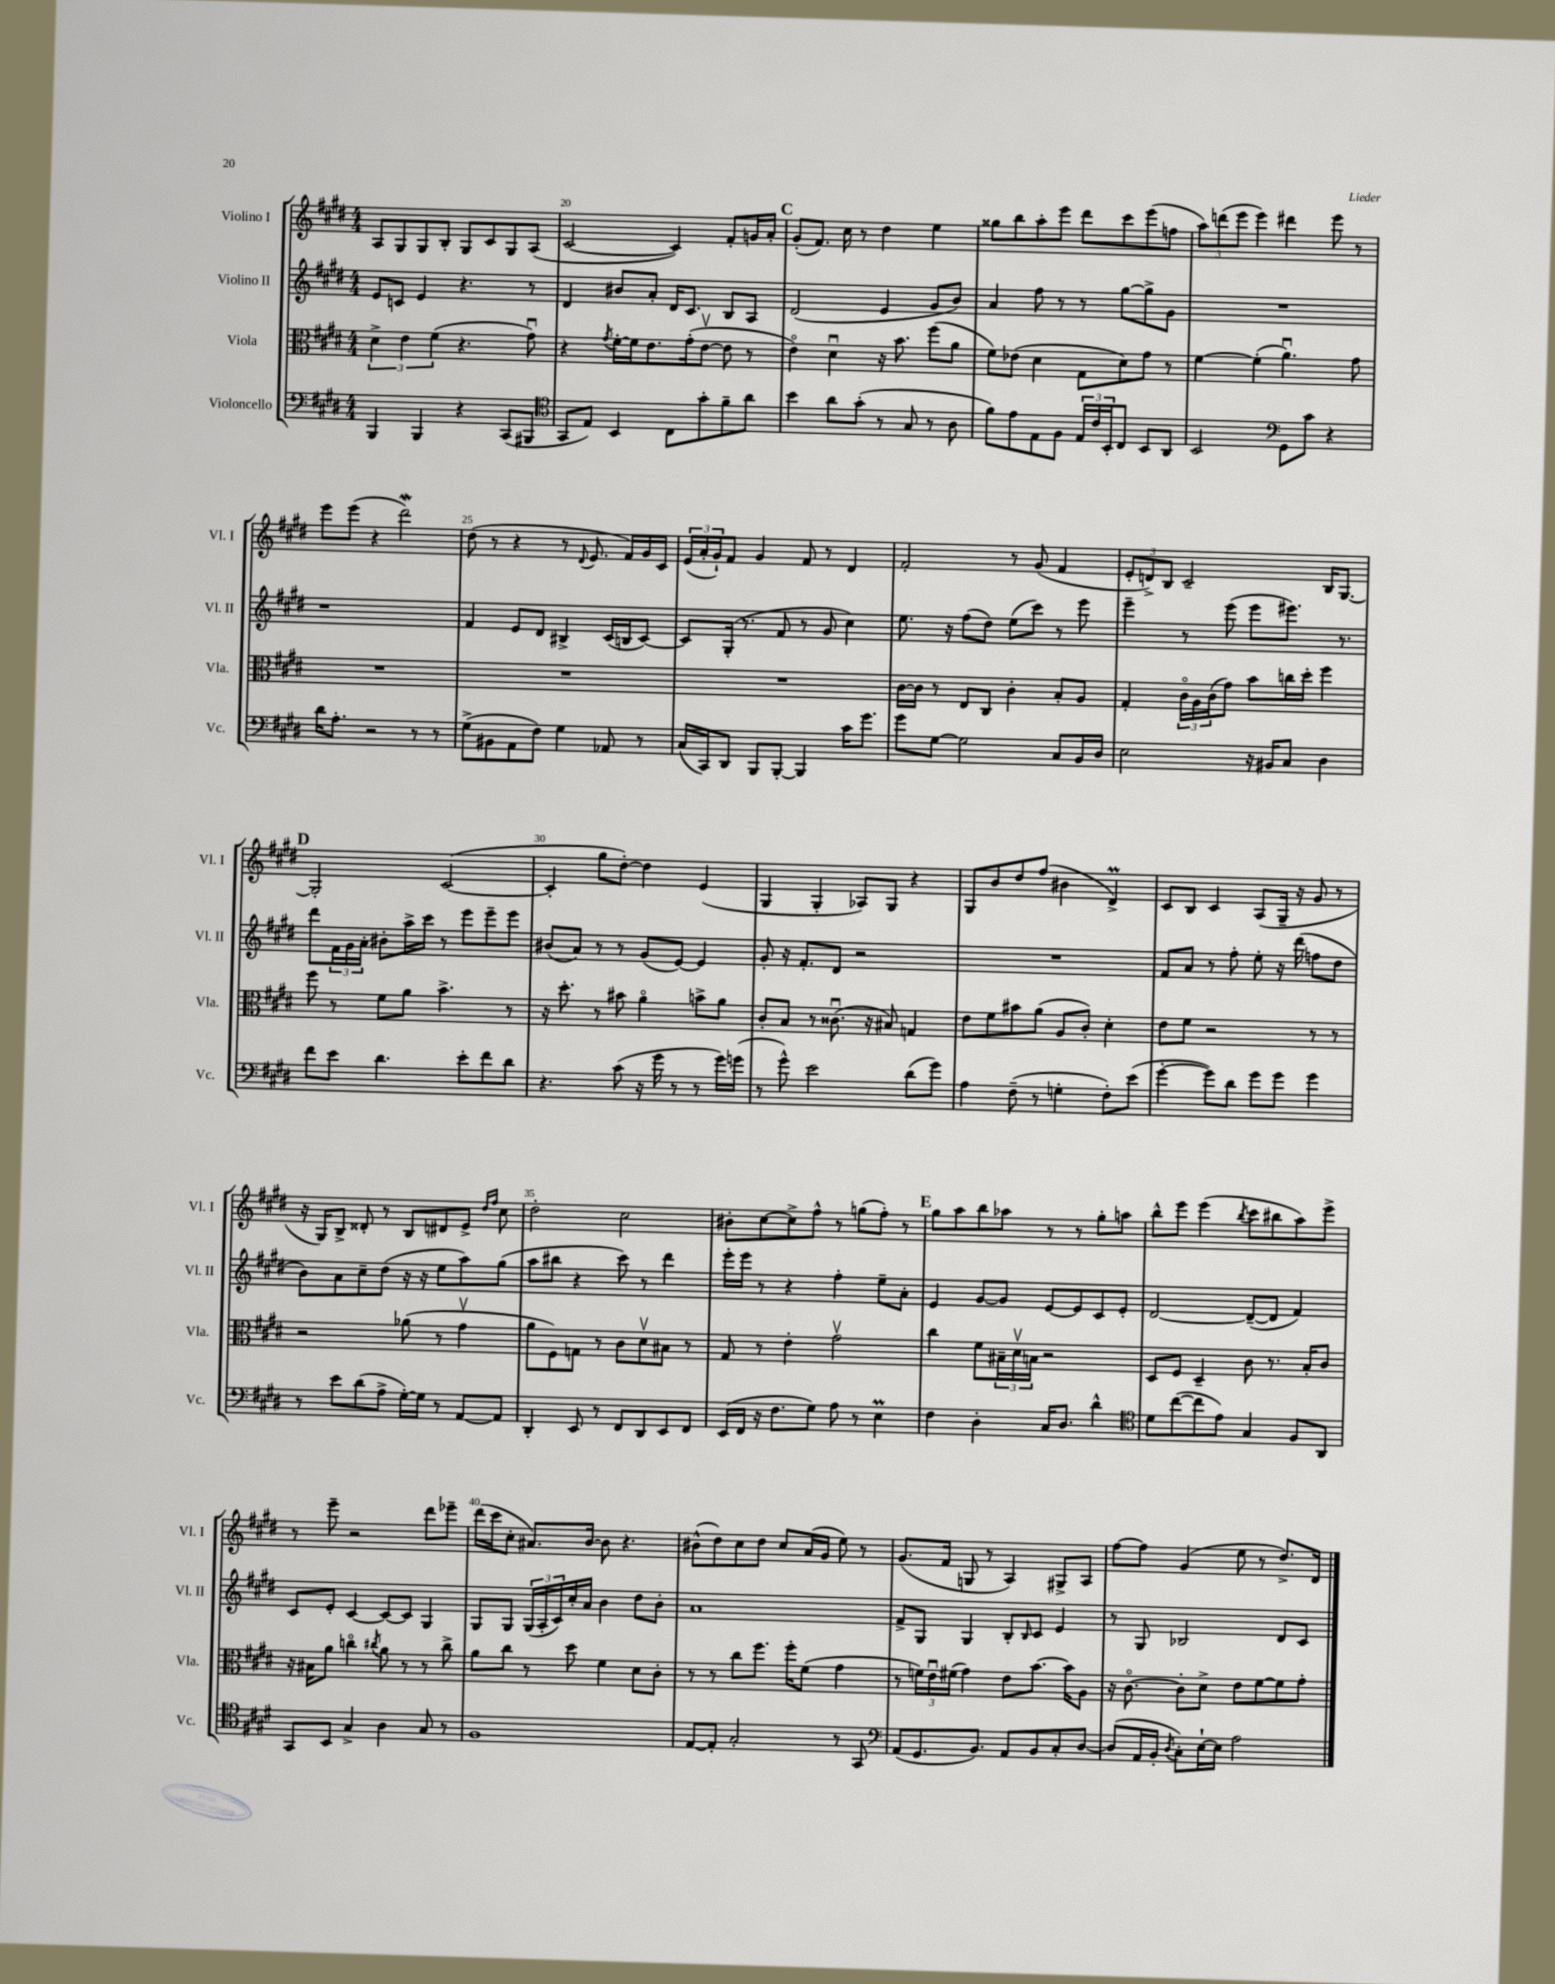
<<
\new StaffGroup <<
\new Staff = "s0" \with { instrumentName = "Violino I" shortInstrumentName = "Vl. I" } {
    \clef treble \key e \major \numericTimeSignature \time 4/4
    a8 gis8 gis8 b8-. gis8 cis'8 gis8 a8( |
    cis'2~ cis'4) fis'8-. g'16 a'16-. |
    \mark \markup { \bold "C" } gis'8-.( fis'8.) cis''16 r8 dis''4 e''4 |
    gisis''8 b''8 a''8-. e'''8 dis'''8 cis'''8 e'''8( f''8 |
    \tuplet 3/2 { a''8) d'''8( e'''8 } e'''4) dis'''4 e'''8 r8 |
    e'''8 e'''8( r4 dis'''2\mordent) |
    dis''8( r8 r4 r8 \appoggiatura { dis'8 } e'8. fis'16) gis'16 cis'16 |
    \tuplet 3/2 { e'16( a'16-. gis'16-!) } fis'8 gis'4 fis'8 r8 dis'4 |
    fis'2-. r8 gis'8( fis'4 |
    \tuplet 3/2 { e'8-. d'8->) b8 } cis'2-- b16 gis8.~ |
    \mark \markup { \bold "D" } gis2-. cis'2~( |
    cis'4-. gis''8 dis''8~-.) dis''4 e'4( |
    gis4 gis4-. aes8) gis8 r4 |
    gis8 b'8 dis''8 fis''8( bis'4 dis'4->\prall) |
    cis'8 b8 cis'4 a8( gis16-- r16 gis'8 r8 |
    r16 gis16) b8-> disis'8-. r8 b8 dis'8 e'8-> \grace { dis''16 fis''16 } cis''8 |
    dis''2-. cis''2 |
    bis'8-. cis''8~ cis''8-> fis''8-^ r8 g''8( fis''8-.) r8 |
    \mark \markup { \bold "E" } gis''8 a''8 b''8 aes''8 r8 r8 gis''8-. a''8 |
    b''8-^ e'''8 e'''4( \acciaccatura { b''8 } cis'''8 bis''8 a''8) e'''8-> |
    r8 e'''8-- r2 dis'''8 ees'''8-- |
    dis'''16( cis'''16 cis''8-. ais'8.) b'16~ b'8 r4. |
    bis'8-^( dis''8) cis''8 dis''8 cis''8 a'16( gis'16 e''8) r8 |
    gis'8.( fis'16 g8 r8 a4) gis8-> a8 |
    fis''8~ fis''8 gis'4( e''8 r8 dis''8.->) dis'16 \bar "|." |
}
\new Staff = "s1" \with { instrumentName = "Violino II" shortInstrumentName = "Vl. II" } {
    \clef treble \key e \major \numericTimeSignature \time 4/4
    e'8 c'8 e'4 r4. r8 |
    dis'4 bis'8 a'8-. dis'16 cis'8. b8 a8 |
    \mark \markup { \bold "C" } dis'2( e'4 gis'8 b'8) |
    a'4 fis''8 r8 r8 gis''8~ gis''8-> gis'8 |
    R1 |
    r1 |
    fis'4 e'8 dis'8 bis4-> cis'16( b16 cis'8~) |
    cis'8 gis16-.( r8. fis'8 r8 gis'8 cis''4) |
    e''8. r16 fis''8( dis''8) e''8( cis'''8) r8 e'''8 |
    e'''4-- r8 e'''8( e'''8 eis'''8.) r8. |
    \mark \markup { \bold "D" } dis'''8 \tuplet 3/2 { fis'16 gis'16 a'16-. } bis'8-. a''16-> cis'''16 r8 e'''8 e'''8-- e'''8 |
    bis'8( a'8) r8 r8 gis'8( e'8~) e'4 |
    gis'8-. r16 fis'8.-. dis'8 r2 |
    R1 |
    fis'8 a'8 r8 fis''8-. e''8-. r16 dis'''16( f''8 dis''8 |
    b'8) a'8 cis''8-- dis''8( r16 r16 e''8 a''8) gis''8( |
    a''8 bis''8 r4 cis'''8) r8 dis'''4 |
    e'''16-. e'''16 r8 r4 fis''4-. e''8-- a'8-. |
    \mark \markup { \bold "E" } e'4 gis'8~ gis'8 e'8~ e'8 cis'8 e'8-. |
    dis'2~ dis'8~--( dis'8 fis'4) |
    cis'8 e'8-. cis'4~ cis'8~ cis'8 gis4 |
    gis8 gis8 \tuplet 3/2 { gis16( a16-. cis'16) } cis''16-. a'16 b'4 dis''8 b'8-. |
    a'1 |
    fis'8-> gis8 gis4 b8-. \grace { b16 } cis'8 e'4 |
    r8 gis8 bes2 dis'8 cis'8 \bar "|." |
}
\new Staff = "s2" \with { instrumentName = "Viola" shortInstrumentName = "Vla." } {
    \clef alto \key e \major \numericTimeSignature \time 4/4
    \tuplet 3/2 { dis'4-> e'4 fis'4( } r4. gis'8\downbow) |
    r4 \acciaccatura { gis'8 } fis'16~-. fis'16 e'8. gis'16-.( e'8~\upbow e'8 r8 |
    \mark \markup { \bold "C" } e'4\flageolet) dis'4\downbow r16 b'8. fis''8( a'8 |
    fis'8) ees'8( dis'4 gis8 dis'8) gis'8 r8 |
    fis'4~ fis'4-.( a'4.\downbow) gis'8 |
    R1 |
    R1 |
    R1 |
    cis'16~ cis'16 r8 e8 cis8 cis'4-. b8-. a8 |
    gis4-. \tuplet 3/2 { cis'16\flageolet a16 cis'16( } gis'8) b'8 c''16 dis''16-. fis''4 |
    \mark \markup { \bold "D" } fis''8 r8 fis'8 a'8 b'4.-> r8 |
    r16 dis''8.-. r8 bis'8 a'4\flageolet b'8-> a'8 |
    cis'8-. b8 r8 cisis'8.\downbow( r16 bis8) g4 |
    e'8 fis'8 bis'8 a'8( a8 cis'8-.) dis'4-. |
    e'8 fis'8 r2 r8 r8 |
    r2 aes'8( r8 gis'4\upbow |
    a'8 fis8) g8 r8 cis'8 dis'8\upbow bis8 r8 |
    gis8 r8 e'4-. gis'2\upbow |
    \mark \markup { \bold "E" } cis''4 fis'8 \tuplet 3/2 { bis16-- dis'16\upbow b16 } r2 |
    dis8 fis8 dis4-- cis'8 r8. b16-. cis'8 |
    r16 bis16 a'8 c''4\flageolet \acciaccatura { cis''8 } a'8 r8 r8 cis''8-> |
    a'8 cis''8 r8 dis''8 fis'4 dis'8 cis'8-. |
    r8 r8 cis''8 fis''8. fis''16-. fis'8( gis'4 |
    r8 \tuplet 3/2 { f'16) e'16\downbow fis'16( } gis'4) e'8 b'8.~ b'16 a8 |
    r16 cis'8.~\flageolet cis'8-. dis'8-> e'8 fis'8~ fis'8 gis'8-. \bar "|." |
}
\new Staff = "s3" \with { instrumentName = "Violoncello" shortInstrumentName = "Vc." } {
    \clef bass \key e \major \numericTimeSignature \time 4/4
    b,,4 b,,4 r4 cis,8( bis,,8 |
    \clef tenor gis,8 e8) b,4 cis8 gis'8-. fis'8-- a'8 |
    \mark \markup { \bold "C" } b'4 a'8 gis'8-.( r8 gis8 r8 a8 |
    fis'8) e'8 e8 fis8 \tuplet 3/2 { e16 cis'16 b,16-. } cis8 b,8 a,8 |
    b,2 \clef bass gis,8 cis'8 r4 |
    dis'16 a8.-. r2 r8 r8 |
    gis8->( bis,8 a,8 fis8) gis4 aes,8 r8 |
    cis16( cis,16) dis,8 b,,8 b,,8~-. b,,4 cis'16 gis'8. |
    gis'8 gis8~ gis2 cis8 b,16 dis16 |
    e2 r16 bis,16 cis8 dis4 |
    \mark \markup { \bold "D" } fis'8 e'8 dis'4. e'8-. fis'8 dis'8 |
    r4. cis'8( r16 gis'16 r8 r8 gis'16) g'16( |
    r8 gis'8-^) e'2 dis'8( gis'8) |
    a4 fis8--( r8 g4-. fis8-.) e'8( |
    gis'4~-. gis'8) dis'8 gis'8 gis'8 gis'4 |
    r8 e'8 dis'8( a8-> gis16~-.) gis16 r8 a,8~ a,8 |
    dis,4-. e,8 r8 fis,8 dis,8 e,8 fis,8 |
    e,16( fis,16 r16 fis8. gis8) a8 r8 e4\prall |
    \mark \markup { \bold "E" } fis4 dis4-. cis16 dis8. dis'4-^ |
    \clef tenor dis'8 cis''8~( cis''8 e'8) gis4 fis8 a,8 |
    gis,8 b,8 gis4-> a4 gis8 r8 |
    fis1 |
    e8~ e8-. gis2-. r8 gis,8 |
    \clef bass a,8( gis,8. b,8.) a,8 b,8 cis8-. dis8~ |
    dis8( a,16 b,16-. \acciaccatura { dis8 } cis8-.) e16~-! e16 a2 \bar "|." |
}
>>
>>
\layout { \context { \Score currentBarNumber = #19 \override BarNumber.break-visibility = ##(#f #t #t) barNumberVisibility = #(every-nth-bar-number-visible 5) } }
